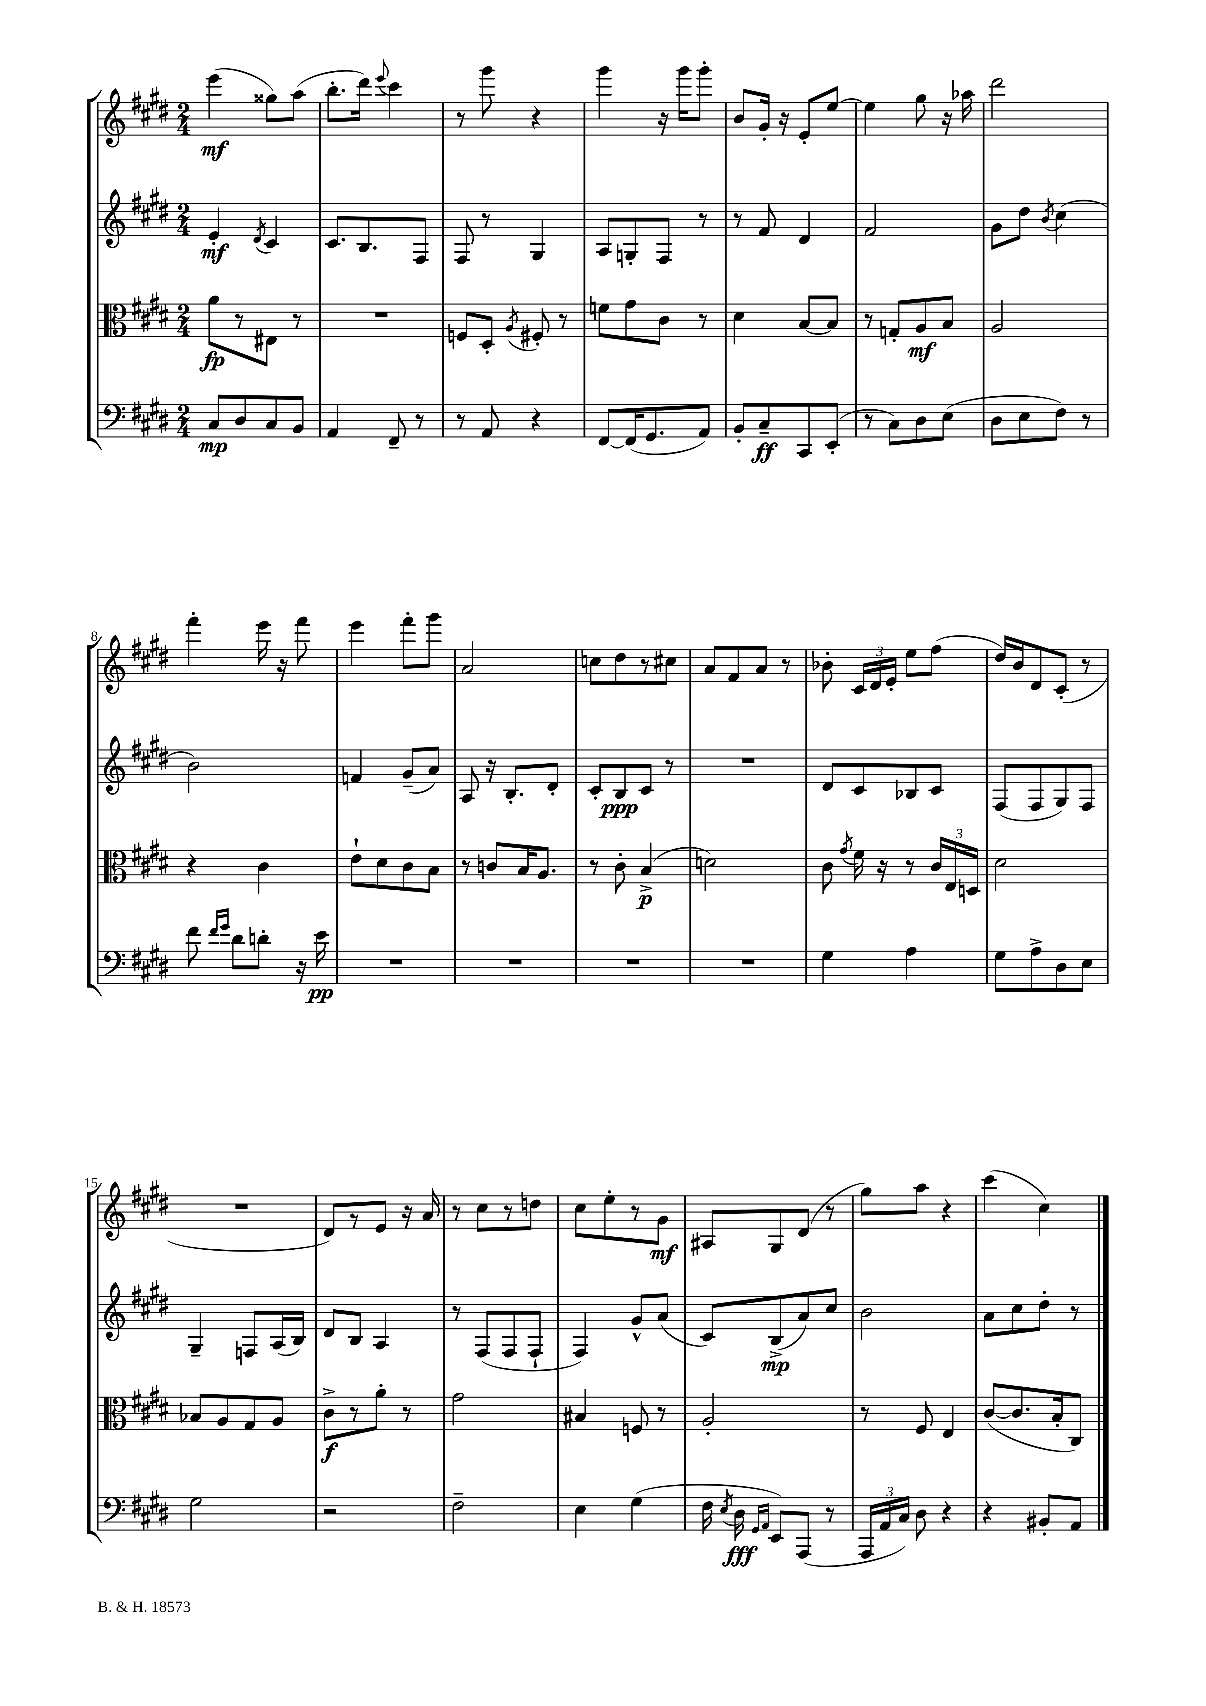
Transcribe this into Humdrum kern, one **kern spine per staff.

**kern	**kern	**kern	**kern
*staff4	*staff3	*staff2	*staff1
*clefF4	*clefC3	*clefG2	*clefG2
*k[f#c#g#d#]	*k[f#c#g#d#]	*k[f#c#g#d#]	*k[f#c#g#d#]
*M2/4	*M2/4	*M2/4	*M2/4
8C#	8a	4e'	(4eee
8D#	8r	.	.
.	.	8qd#	.
8C#	8E#	4c#	8gg##)
8BB	8r	.	(8aa
=	=	=	=
4AA	2r	8.c#	8.bb'
.	.	8.B	16ddd#)
.	.	.	8qqeee
8FF#~	.	.	4ccc#
8r	.	8F#	.
=	=	=	=
8r	8F	8F#	8r
8AA	8D#'	8r	8ggg#
.	8qA	.	.
4r	8F#'	4G#	4r
.	8r	.	.
=	=	=	=
[8FF#	8f	8A	4ggg#
(16FF#]	8g#	8G'	.
8.GG#	.	.	.
.	8c#	8F#	16r
.	.	.	16ggg#
8AA)	8r	8r	8ggg#'
=	=	=	=
8BB'	4d#	8r	8b
8C#~	.	8f#	16g#'
.	.	.	16r
8CC#	[8B	4d#	8e'
(8EE'	8B]	.	[8ee
=	=	=	=
8r	8r	2f#	4ee]
8C#)	8G'	.	.
8D#	8A	.	8gg#
(8E	8B	.	16r
.	.	.	16aa-
=	=	=	=
8D#	2A	8g#	2ddd#
8E	.	8dd#	.
.	.	8qb	.
8F#)	.	(4cc#	.
8r	.	.	.
=	=	=	=
8f#	4r	2b)	4fff#'
16qqf#	.	.	.
16qqg#	.	.	.
8d#	.	.	.
8d'	4c#	.	16eee
.	.	.	16r
16r	.	.	8fff#
16e	.	.	.
=	=	=	=
2r	8e`	4f	4eee
.	8d#	.	.
.	8c#	(8g#~	8fff#'
.	8B	8a)	8ggg#
=	=	=	=
2r	8r	8A	2a
.	8c	16r	.
.	.	8.B'	.
.	16B	.	.
.	8.A	.	.
.	.	8d#'	.
=	=	=	=
2r	8r	8c#'	8cc
.	8c#'	8B	8dd#
.	(4B^	8c#	8r
.	.	8r	8cc#
=	=	=	=
2r	2d)	2r	8a
.	.	.	8f#
.	.	.	8a
.	.	.	8r
=	=	=	=
4G#	8c#	8d#	8b-'
.	8qg#	.	.
.	16f#	8c#	24c#
.	.	.	24d#
.	16r	.	.
.	.	.	24e'
4A	8r	8B-	8ee
.	24c#	8c#	(8ff#
.	24E	.	.
.	24D	.	.
=	=	=	=
8G#	2d#	(8F#	16dd#)
.	.	.	16b
8A^	.	8F#	8d#
8D#	.	8G#)	(8c#'
8E	.	8F#	8r
=	=	=	=
2G#	8B-	4G#~	2r
.	8A	.	.
.	8G#	8F	.
.	8A	(16A	.
.	.	16B)	.
=	=	=	=
2r	8c#^	8d#	8d#)
.	8r	8B	8r
.	8a'	4A	8e
.	8r	.	16r
.	.	.	16a
=	=	=	=
2F#~	2g#	8r	8r
.	.	(8F#	8cc#
.	.	8F#	8r
.	.	8F#`	8dd
=	=	=	=
4E	4B#	4F#)	8cc#
.	.	.	8ee'
(4G#	8F	8g#^^	8r
.	8r	(8a	8g#
=	=	=	=
16F#	2A'	8c#)	8A#
8qE	.	.	.
16D#	.	.	.
16qqGG#	.	.	.
16qqAA	.	.	.
8EE)	.	(8B^	8G#
(8AAA	.	8a)	(8d#
8r	.	8cc#	8r
=	=	=	=
24AAA	8r	2b	8gg#)
24AA	.	.	.
24C#)	.	.	.
8D#	8F#	.	8aa
4r	4E	.	4r
=	=	=	=
4r	([8c#	8a	(4ccc#
.	8.c#]	8cc#	.
8BB#'	.	8dd#'	4cc#)
.	16B'	.	.
8AA	8C#)	8r	.
==	==	==	==
*-	*-	*-	*-
